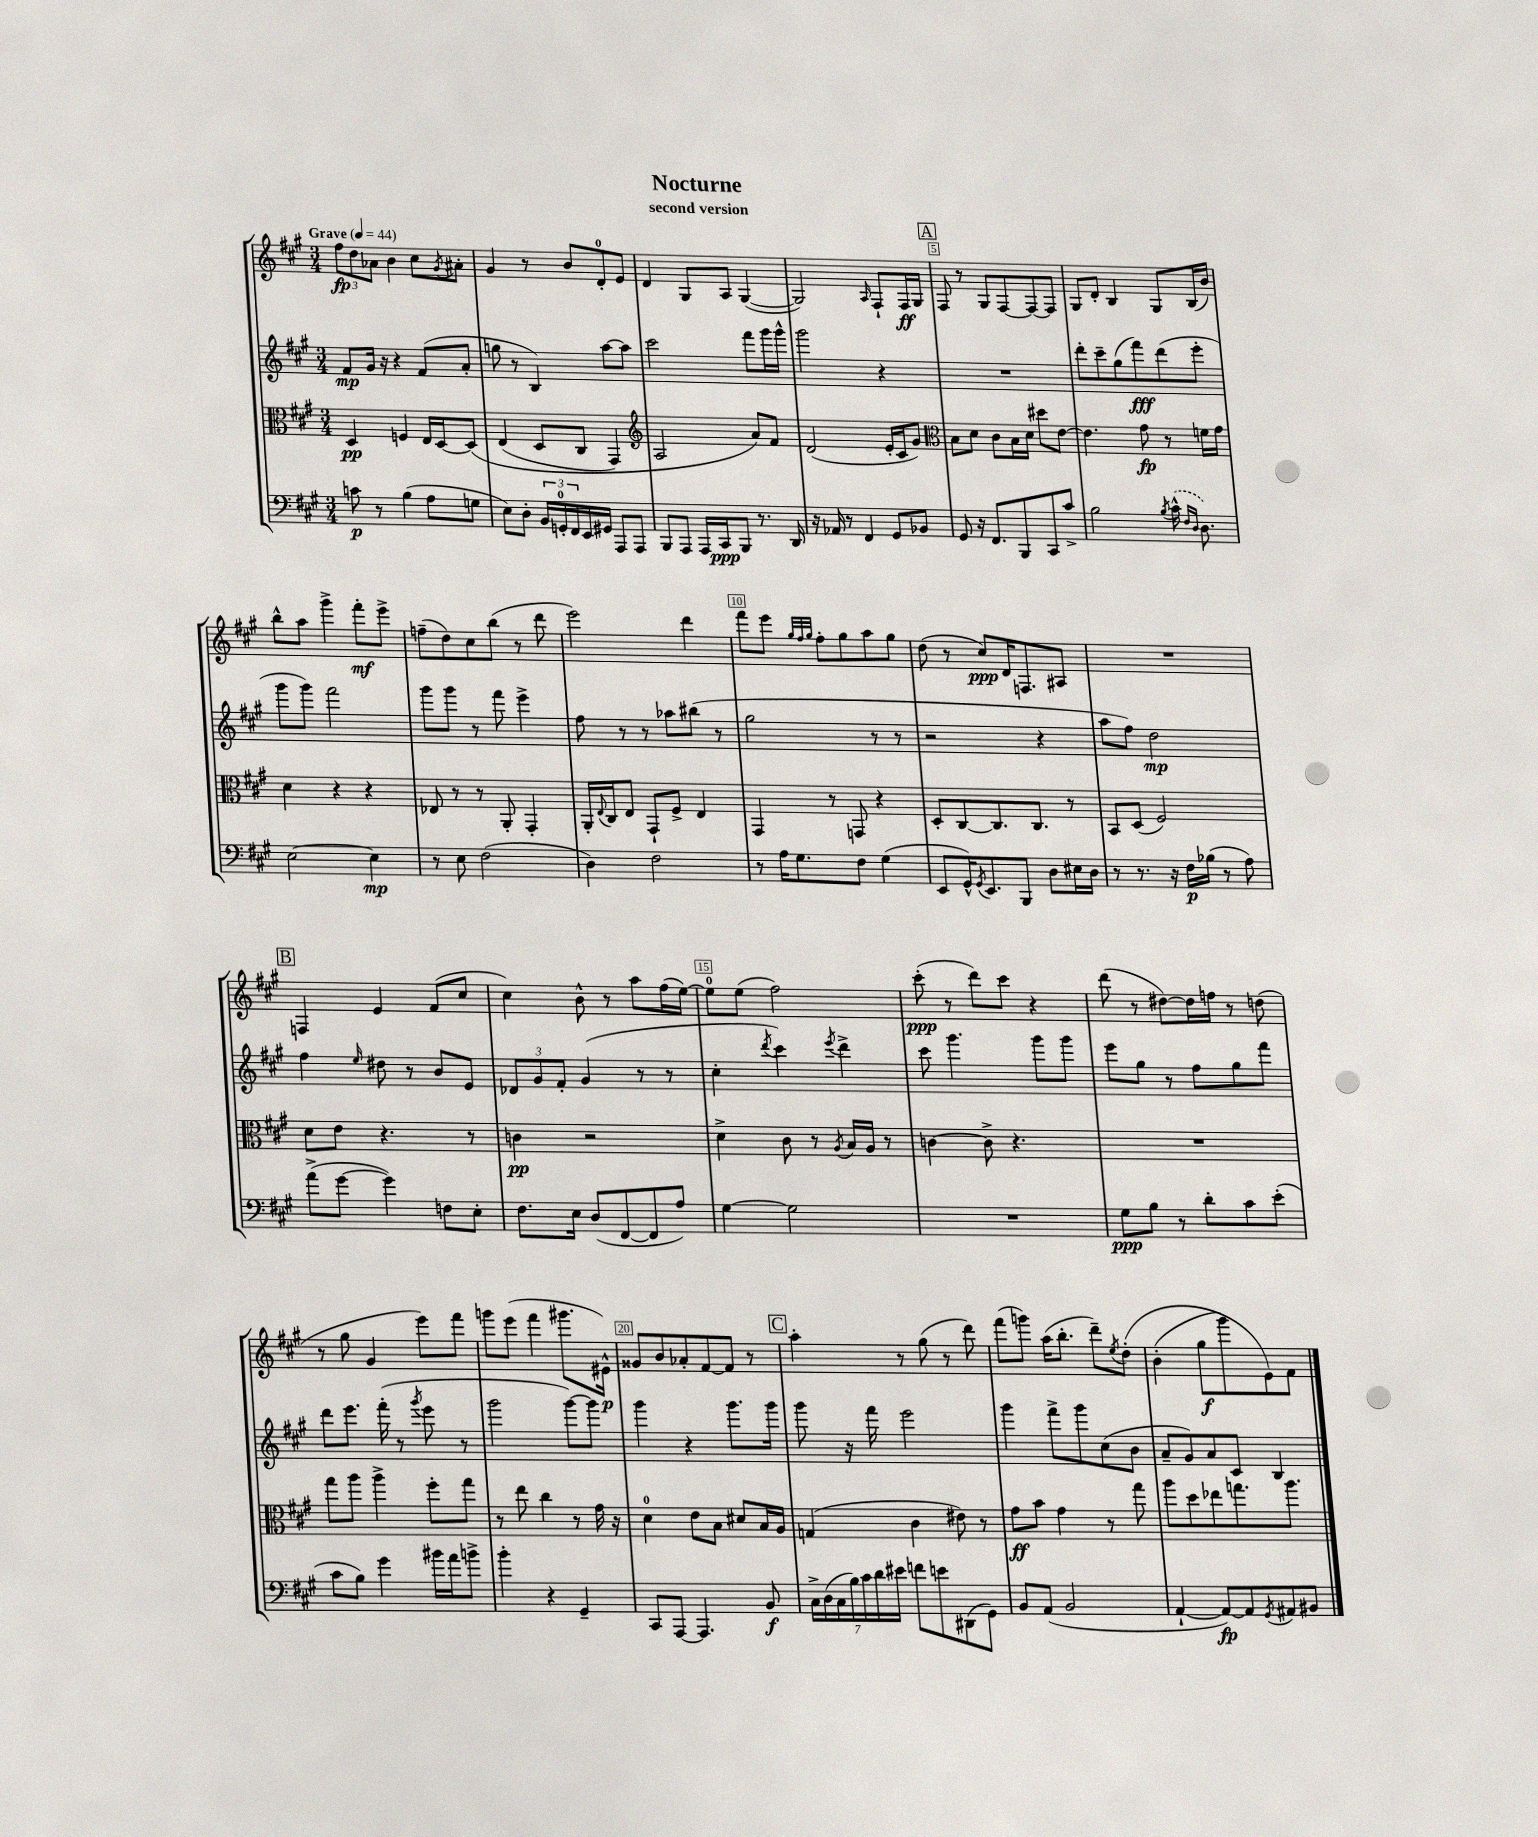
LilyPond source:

\header { title = "Nocturne" subtitle = "second version" }
<<
\new StaffGroup <<
\new Staff = "s0" {
    \clef treble \key a \major \numericTimeSignature \time 3/4 \tempo "Grave" 4 = 44
    \tuplet 3/2 { fis''8\fp d''8 aes'8 } b'4 cis''8 \acciaccatura { gis'8 } ais'8-. |
    gis'4 r8 b'8 d'8-0-. e'8 |
    d'4 gis8 a8 gis4~( |
    gis2) \grace { a16 } fis8-! fis16\ff gis16 |
    \mark \markup { \box "A" } fis8 r8 gis8 fis8~ fis8~ fis8 |
    gis8 d'8-. b4 gis8 b16( b'16) |
    b''8-^ a''8 gis'''4-> fis'''8-.\mf e'''8-> |
    f''8--( d''8) cis''8 b''8( r8 d'''8 |
    e'''2) d'''4 |
    fis'''8 e'''8 \grace { gis''32 fis''32 gis''32 } fis''8-. gis''8 a''8 gis''8 |
    d''8( r8 cis''8\ppp) d'16 f8. ais8 |
    R2. |
    \mark \markup { \box "B" } f4 e'4 fis'8( cis''8 |
    cis''4) b'8-^ r8 a''8 fis''16( e''16~) |
    e''8-0 e''8( fis''2) |
    cis'''8-.\ppp( r8 d'''8) cis'''8 r4 |
    d'''8( r8 dis''8~) dis''16 f''16 r8 d''8( |
    r8 gis''8 gis'4 e'''8) fis'''8 |
    g'''8 e'''8( fis'''4 gis'''8. eis'16-^\p) |
    gisis'8 b'8 aes'8-. fis'8~ fis'8 r8 |
    \mark \markup { \box "C" } a''4-. r8 gis''8( r8 d'''8) |
    fis'''8( g'''8) a''16( b''8.-. d'''8--) \acciaccatura { e''8 } d''8-.\( |
    b'4-.( gis''8\f gis'''8) e'8\) fis'8 \bar "|." |
}
\new Staff = "s1" {
    \clef treble \key a \major \numericTimeSignature \time 3/4
    fis'8\mp gis'16 r16 r4 fis'8( a'8-. |
    g''8 r8 b4) a''8~ a''8 |
    cis'''2 fis'''8 gis'''16 gis'''16-^ |
    gis'''2 r4 |
    \mark \markup { \box "A" } R2. |
    d'''8-. cis'''8-- gis''8( fis'''8\fff) d'''8( e'''8-. |
    gis'''8 gis'''8) fis'''2 |
    gis'''8 gis'''8 r8 fis'''8 e'''4-> |
    fis''8 r8 r8 aes''8 bis''8( r8 |
    gis''2 r8 r8 |
    r2 r4 |
    a''8 fis''8) d''2\mp |
    \mark \markup { \box "B" } fis''4 \grace { e''16 } dis''8 r8 b'8 e'8 |
    \tuplet 3/2 { des'8 gis'8 fis'8-. } gis'4( r8 r8 |
    cis''4-. \acciaccatura { d'''8 } cis'''4) \acciaccatura { e'''8 } d'''4-> |
    cis'''8 gis'''4. gis'''8 gis'''8 |
    e'''8 gis''8 r8 fis''8 gis''8 fis'''8 |
    d'''8 e'''8. fis'''16-.( r8 \acciaccatura { gis'''8 } e'''8 r8 |
    gis'''2 gis'''8~) gis'''8 |
    gis'''4 r4 gis'''8. gis'''16 |
    \mark \markup { \box "C" } gis'''8 r16 fis'''16 e'''2 |
    gis'''4 fis'''8-> gis'''8 cis''8( b'8 |
    a'8-- gis'8) a'8 cis'8 b4 \bar "|." |
}
\new Staff = "s2" {
    \clef alto \key a \major \numericTimeSignature \time 3/4
    d4\pp f4 e16 d16~ d8\( |
    e4( d8 cis8 gis,4) |
    \clef treble a2 a'8\) fis'8 |
    d'2( e'16-. cis'16 gis'8) |
    \mark \markup { \box "A" } \clef alto b8 d'8 cis'8 b16 d'16 dis''8 e'8~ |
    e'4. gis'8\fp r8 f'16 gis'16 |
    d'4 r4 r4 |
    ees8 r8 r8 a,8-. gis,4-. |
    a,16-. \appoggiatura { e8 } cis16 e8 gis,8-! fis8-> e4 |
    gis,4 r8 g,8 r4 |
    d8-. cis8~ cis8. cis8. r8 |
    b,8 d8( fis2) |
    \mark \markup { \box "B" } d'8 e'8 r4. r8 |
    c'4\pp r2 |
    d'4-> cis'8 r8 \acciaccatura { a8 } b16 a16 r8 |
    c'4~ c'8-> r4. |
    R2. |
    gis''8 a''8 a''4-> fis''8-. gis''8 |
    r8 e''8 cis''4 r8 gis'16 r16 |
    d'4-0 e'8 b8 dis'8 b16 a16 |
    \mark \markup { \box "C" } g4( cis'4 eis'8) r8 |
    gis'8\ff b'8 gis'4 r8 gis''8 |
    a''8 d''8 ees''8 g''8. a''8. \bar "|." |
}
\new Staff = "s3" {
    \clef bass \key a \major \numericTimeSignature \time 3/4
    c'8\p r8 b4( a8 g8 |
    e8) d8-. \tuplet 3/2 { b,16 g,16-0-. fis,16 } e,16 gis,16 a,,8 a,,8 |
    b,,8 a,,8 a,,16 cis,16\ppp b,,8 r8. d,16 |
    r16 aes,16 r8 fis,4 gis,8 bes,8 |
    \mark \markup { \box "A" } gis,8 r16 fis,8. b,,8 cis,8 cis'8-> |
    b2 \acciaccatura { b8 } \once \slurDashed cis'16-^( \grace { fis16 d16 } d8.) |
    e2~ e4\mp |
    r8 e8 fis2( |
    d4) fis2 |
    r8 a16 gis8. fis8 gis4( |
    e,8 gis,16-^) \acciaccatura { gis,8 } e,8. b,,8 d8 eis16 d16 |
    r8 r8. r16 fis16\p bes16( r8 a8) |
    \mark \markup { \box "B" } a'8->( gis'8~ gis'4) f8 e8-. |
    fis8. e16 d8( fis,8~ fis,8 a8) |
    gis4~ gis2 |
    R2. |
    gis8\ppp b8 r8 d'8-. cis'8 e'8-.( |
    cis'8 b8) gis'4 bis'16 a'16 b'8-> |
    b'4-. r4 gis,4-- |
    cis,8 a,,8~ a,,4. b,8\f |
    \mark \markup { \box "C" } \tuplet 7/4 { cis16-> d16( cis16 b16) cis'16 d'16 eis'16 } f'8 e'8 dis,8( gis,8) |
    b,8 a,8( b,2 |
    a,4~-! a,8~\fp) a,8 \acciaccatura { gis,8 } ais,8 bis,8 \bar "|." |
}
>>
>>
\layout { \context { \Score \override BarNumber.break-visibility = ##(#f #t #t) barNumberVisibility = #(every-nth-bar-number-visible 5) \override BarNumber.stencil = #(make-stencil-boxer 0.1 0.3 ly:text-interface::print) } }
